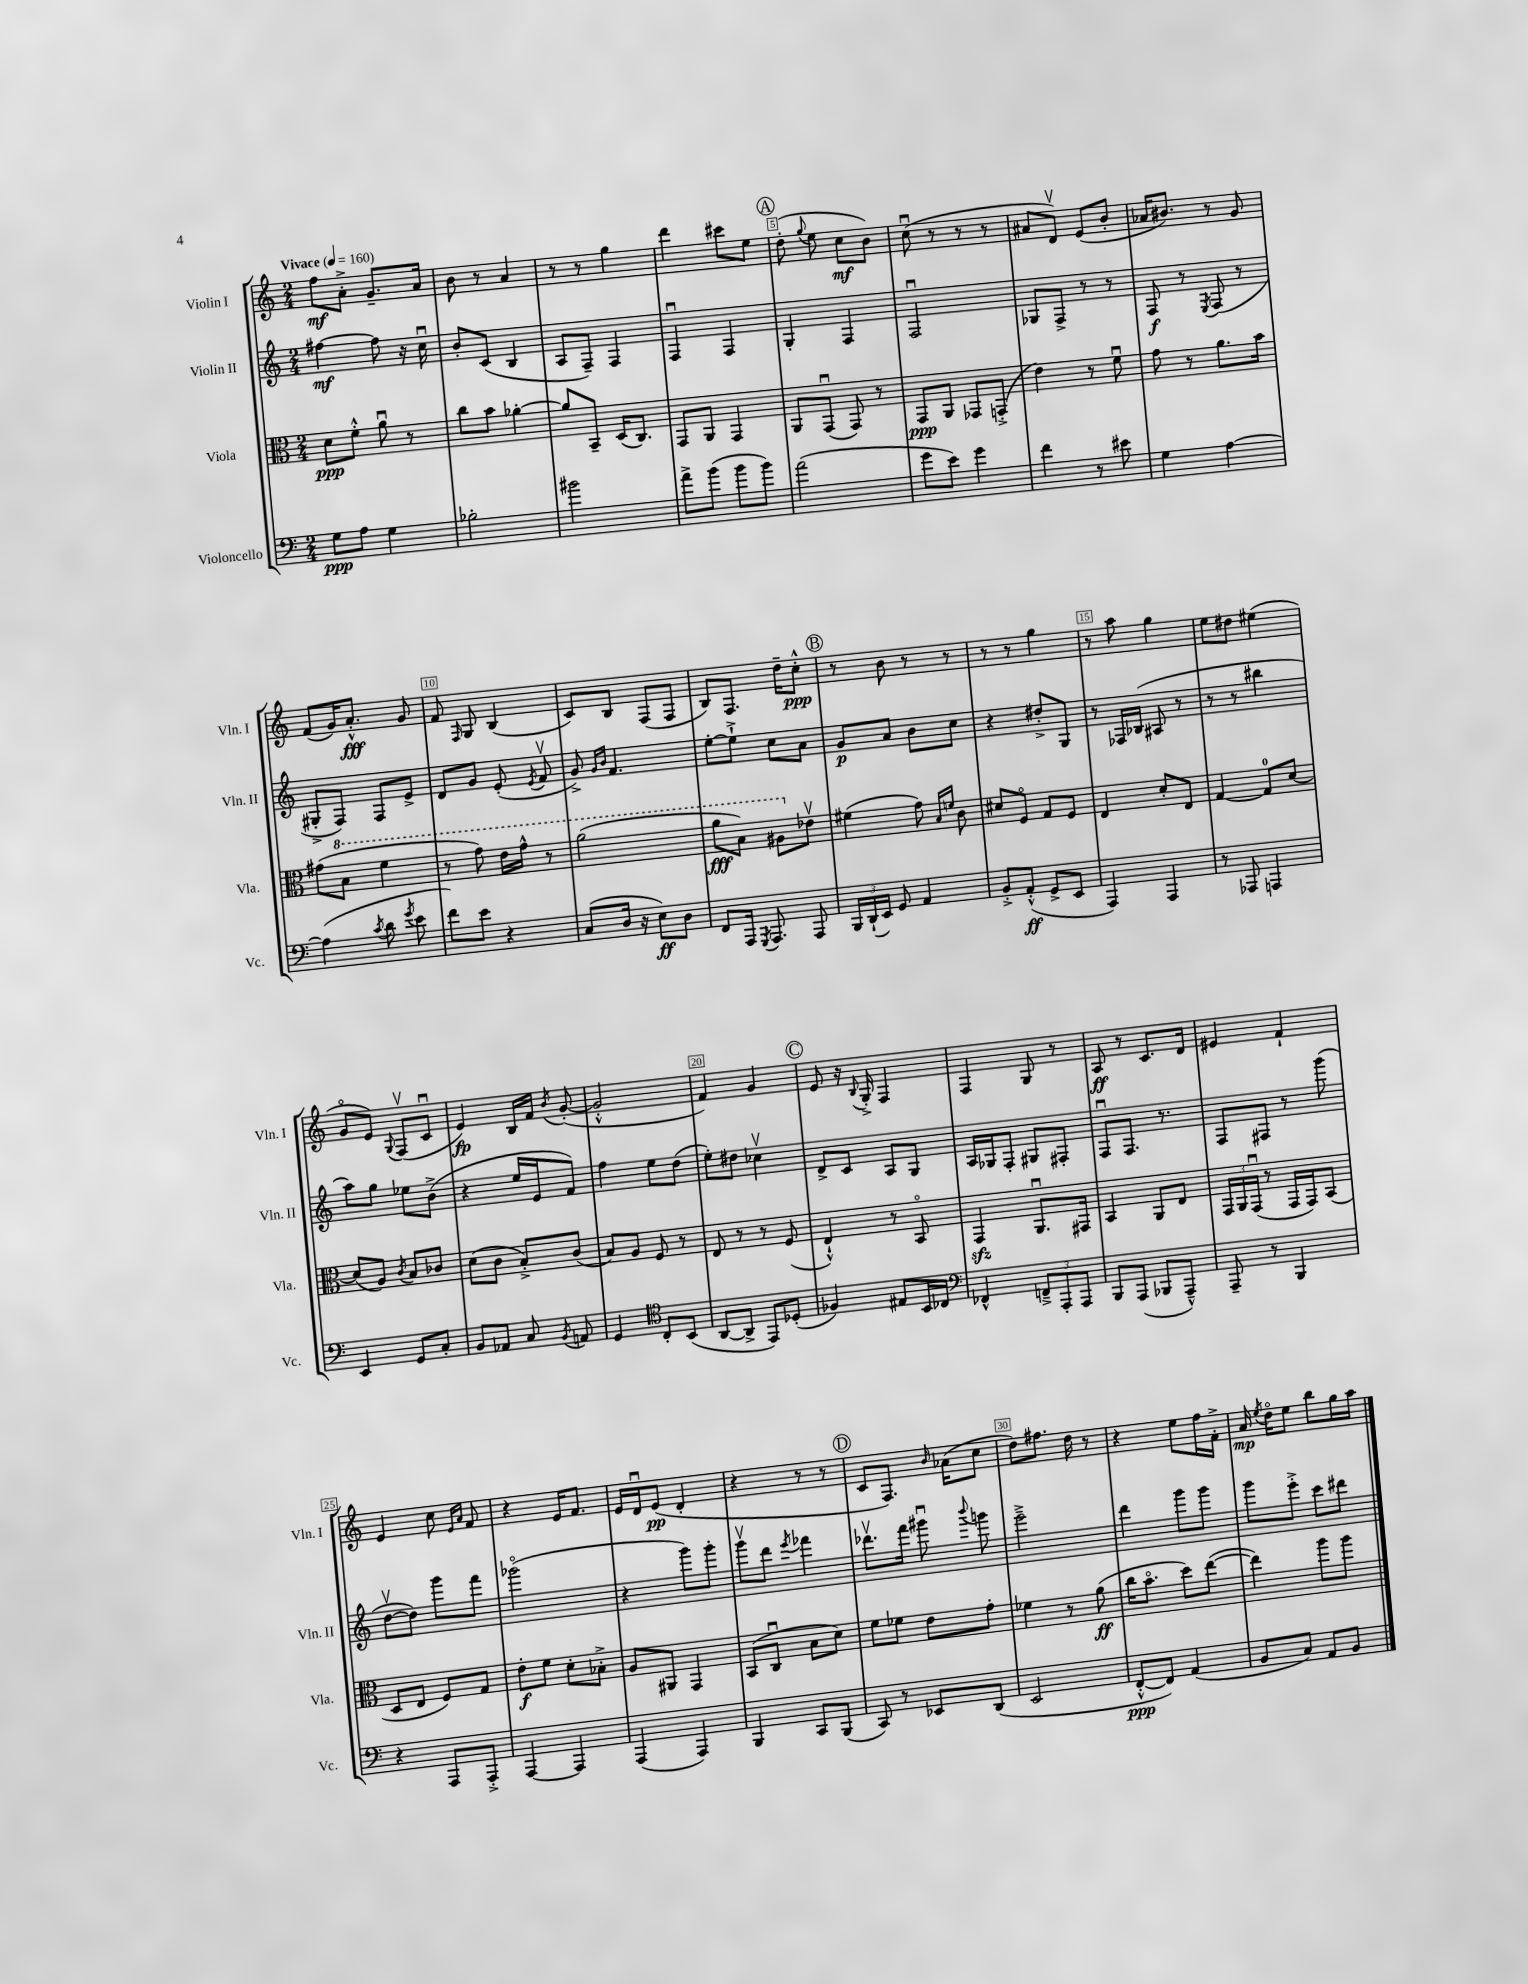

**kern	**kern	**kern	**kern
*staff4	*staff3	*staff2	*staff1
*clefF4	*clefC3	*clefG2	*clefG2
*k[]	*k[]	*k[]	*k[]
*M2/4	*M2/4	*M2/4	*M2/4
*MM160	*MM160	*MM160	*MM160
8G	8d	[4ff#	8ff
8A	8f'^^	.	8a'^
4G	8au	8ff#]	8.g~
.	8r	16r	.
.	.	16ccu	16a
=	=	=	=
2B-'	8cc	8b'	8b
.	8b	(8c	8r
.	[4a-'	4B	4a
=	=	=	=
2b#	8a-]	8A	8r
.	8BB~	8F~)	8r
.	(16D	4F	4gg
.	8.C)	.	.
=	=	=	=
8a^	8GG	4Fu	4ddd
(8b	8AA	.	.
8b	4GG	4F	8ccc#
8b)	.	.	8ee
=	=	=	=
(2a	8AA	4G'	(8dd'
.	.	.	8qqgg
.	(8GGu	.	8ee
.	8GG)	4F	8cc
.	8r	.	8b)
=	=	=	=
8g	8GG	2Fu	(8ccu
8e)	8AA	.	8r
4g	8GG-	.	8r
.	(8GG'^	.	8r
=	=	=	=
4f	4e)	8G-	8a#
.	.	8F^	8dv)
8r	8r	8r	(8e
8e#	8fu	8r	8b'
=	=	=	=
4G	8g	8F	16a-
.	.	.	8.b#)
.	8r	8r	.
.	.	8qE	.
[4A	8.a	(8F	8r
.	.	8r	8g
.	16b	.	.
=	=	=	=
(4A]	(8g#	8G#'^	(8f
.	8b	8F)	16g)
.	.	.	8.a'^^
8qc	.	.	.
8d	4ff	8F	.
8qg	.	.	.
8e	.	8e^	8g
=	=	=	=
8f)	8r	8d	8f
.	.	.	16qqF
8e	8gg)	8g	8G
4r	16ee	(8e'	(4B
.	16gg^^	.	.
.	.	8qe	.
.	8r	8fv	.
=	=	=	=
(8C	(2aa	8g^)	8c)
.	.	16qqg	.
.	.	16qqb	.
16D	.	4.f	8B
16r	.	.	.
8E)	.	.	(8F
8D	.	.	8F
=	=	=	=
8FF	8aa	[8ee'	8B)
16AAA	8b)	8ee`^]	8.F
8qGGG	.	.	.
8.AAA	.	.	.
.	8a#	8cc	.
.	.	.	16dd~
8AAA	8e-v	8a	8cc'^^
=	=	=	=
24BBB	(4f#	8g	8r
(24DD`	.	.	.
24EE)	.	.	.
8GG	.	8a	8b
4AA	8g)	8b	8r
.	16qqB	.	.
.	16qqf	.	.
.	8c	8cc	8r
=	=	=	=
8BB'^	8d#	4r	8r
(8AA'^^	8Fo	.	8r
8GG^	8G	8dd#'^	4gg
8EE	8F	8G	.
=	=	=	=
4AAA)	4E	8r	8r
.	.	16F-	8aa
.	.	(16B-	.
4AAA	8d'	8A#	4gg
.	8E	8r	.
=	=	=	=
8r	[4G	8r	8ee
8AAA-	.	8r	8dd#
4AAA	8G]	4bb#	(4ee#
.	[8d	.	.
=	=	=	=
4EE	(8d]	8aa)	8go
.	8A)	8gg	8e)
.	8qc	.	8qqG
8GG	8B	8ee-	(8Fv
8C'	8c-	(8b^	8cu
=	=	=	=
8BB	(8d	4r	4e)
8AA-	8c	.	.
8C	8B'^)	16ee	16B
.	.	16e	16f
8qBB	.	.	8qb
8AA	(8c	8f)	([8g'
=	=	=	=
4GG	8B)	4ff	2g'^^]
.	8A	.	.
*clefC4	*	*	*
8C'	8F	8ee	.
(8BB	8r	(8dd	.
=	=	=	=
[8AA	8E	8ee')	4f)
8AA^]	8r	8dd#	.
8EE)	8r	4cc-v	4g
(8D-'	(8F	.	.
=	=	=	=
4F-)	4E`^^)	8d^	8e
.	.	8c	16r
.	.	.	8qqB
.	.	.	16G'^
8E#	8r	8A	4F
16BB	8BBo	8G	.
16C-	.	.	.
=	=	=	=
*clefF4	*	*	*
4FF-^^	4GG	16A	4F
.	.	16G-	.
.	.	8F'	.
12FF~^	8.AAu	8G#	8G
12AAA'	.	.	.
.	.	8F#'	8r
12AAA	.	.	.
.	16GG#	.	.
=	=	=	=
8BBB	4BB	8Fu	8A
(8AAA	.	8.F	8r
8BBB-	8AA	.	8.c
.	.	8.r	.
8AAA~^^)	8E	.	.
.	.	.	16d
=	=	=	=
8AAA~	24GG	8F	4e#
.	24AA	.	.
.	(24GGu	.	.
8r	8r	8F#	.
4BBB	16GG	8r	4f`
.	16GG)	.	.
.	(8BB	(8ggg	.
=	=	=	=
4r	8D	[8ddv	4e
.	8E	8dd])	.
8AAA	8F)	8ggg	8cc
.	.	.	16qqe
.	.	.	16qqa
8AAA'^	8G	8fff	8f
=	=	=	=
[4AAA	8e'	(2ggg-o	4r
.	8f	.	.
4AAA]	8d'	.	16e
.	.	.	8.f
.	8B-'^	.	.
=	=	=	=
(4AAA	8A	4r	16e
.	.	.	16du
.	8AA#	.	(8e
4AAA)	4GG	8ggg)	4d'
.	.	8ggg'	.
=	=	=	=
4BBB	(8BB	8gggv	4r
.	8Cu	8ddd	.
.	.	8qeee	.
8CC	8B	4fff-	8r
(8BBB	8d)	.	8r
=	=	=	=
8CC)	8f	8.ddd-v	8c
8r	8f-	.	8.F)
.	.	16fff	.
8EE-	8e	8ggg#u	.
.	.	.	16qqb
.	.	.	(16a-
.	.	8qqbbb	.
(8DD	8g'	8ggg	8cc
=	=	=	=
2EE	4f-	2eee~^	8dd)
.	.	.	8.ff#
.	8r	.	.
.	.	.	16dd
.	(8a	.	8r
=	=	=	=
[8FF'^^	16cc	4ddd	4r
.	8.bo	.	.
8FF])	.	.	.
(4AA	8dd)	8ggg	8ee
.	([8ee	8ggg	16ff
.	.	.	16f'^
=	=	=	=
8BB	4ee])	8ggg	16a
.	.	.	8qee
.	.	.	16ddo
8C)	.	8eee'^	8ee
8AA	8aa	8ccc	8bb
8BB	8aa	8ddd#	16gg
.	.	.	16aa
==	==	==	==
*-	*-	*-	*-
